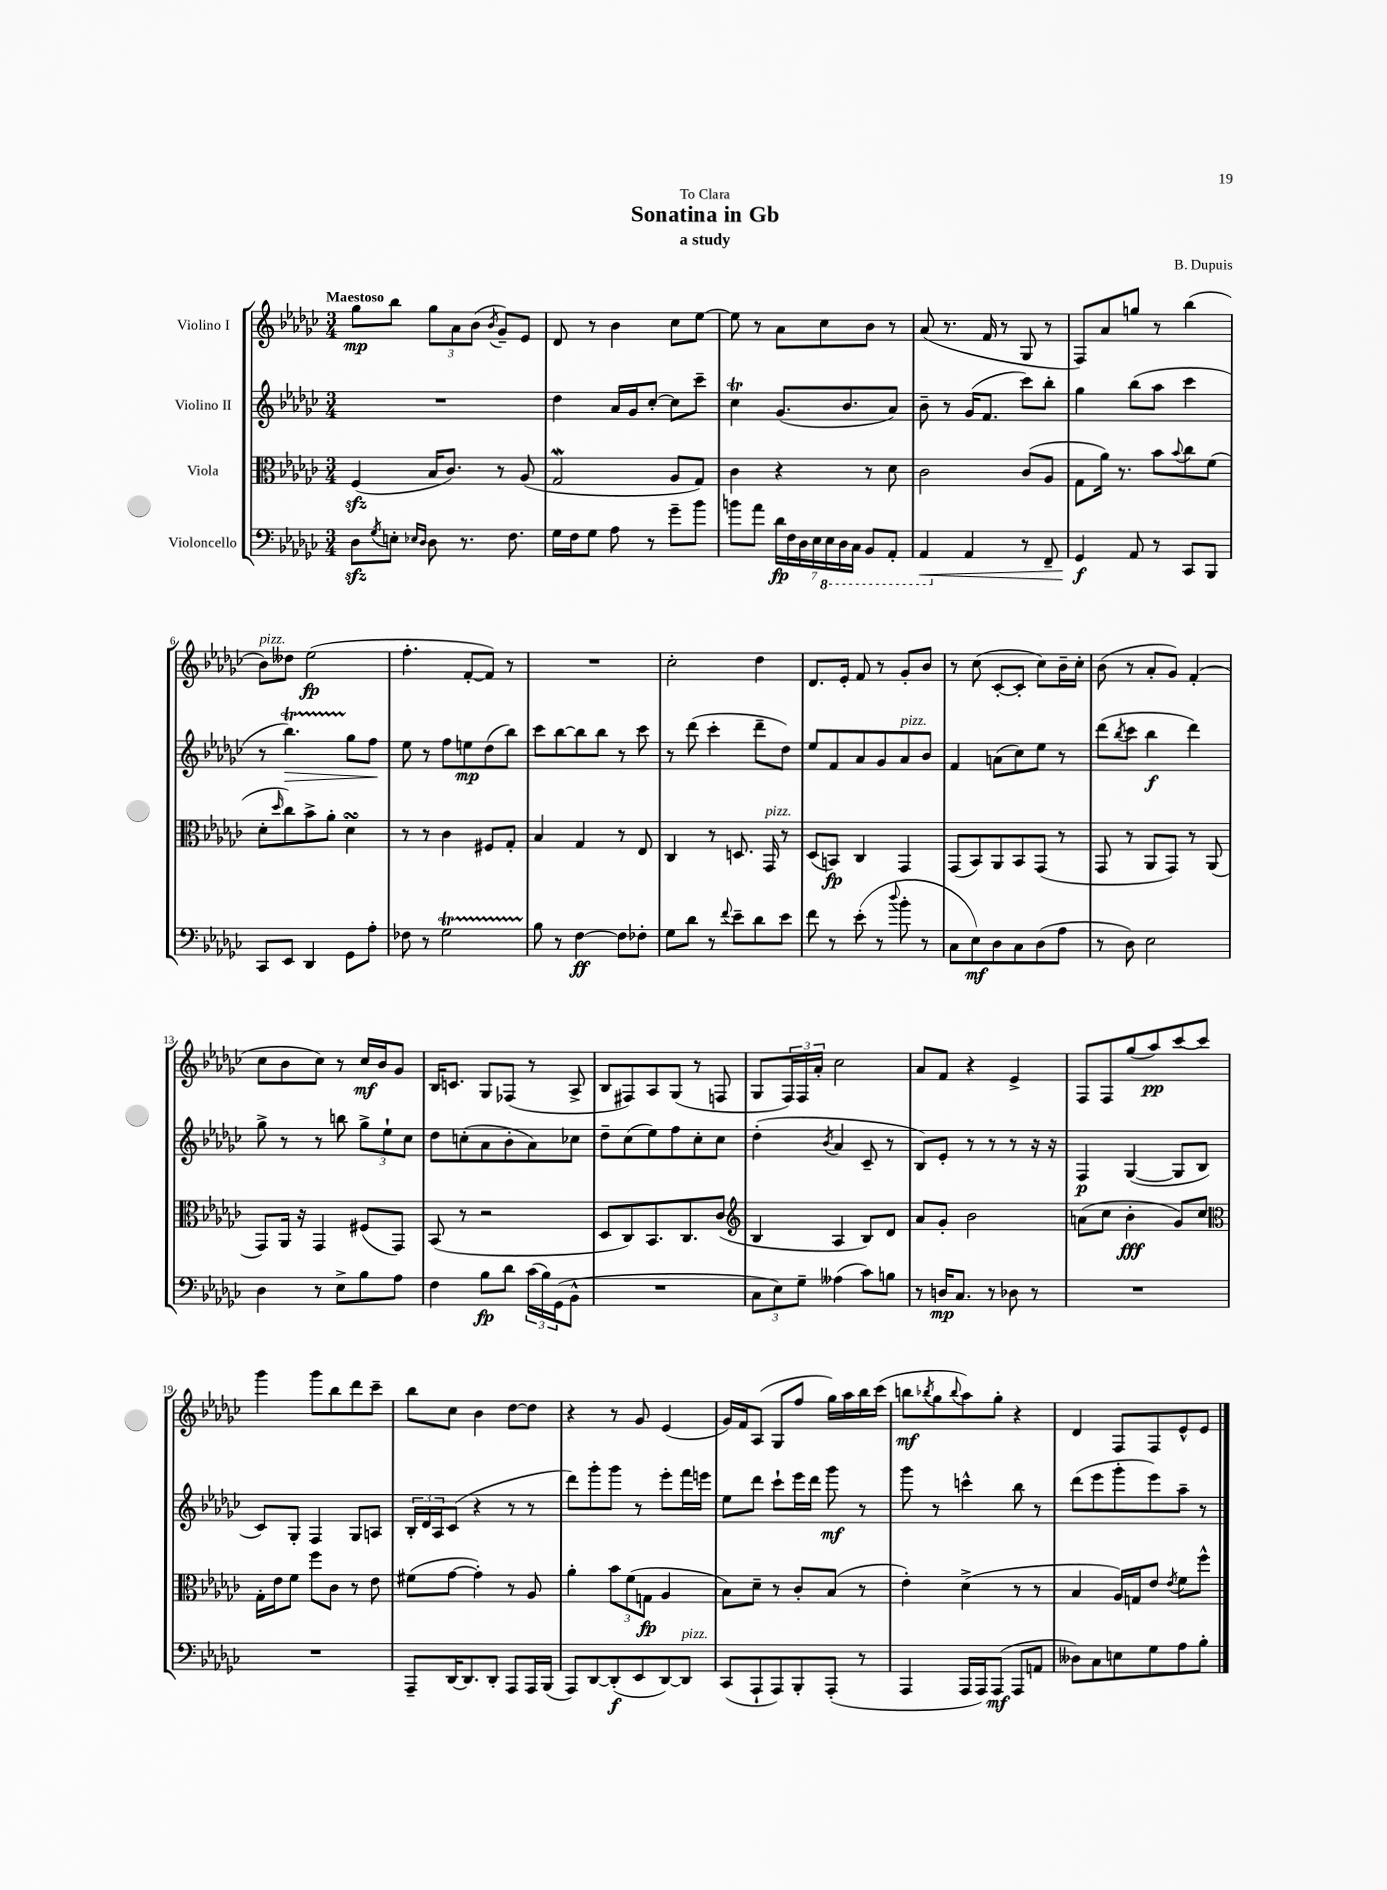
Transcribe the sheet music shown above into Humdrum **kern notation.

**kern	**dynam	**kern	**dynam	**kern	**dynam	**kern	**dynam
*part4	*part4	*part3	*part3	*part2	*part2	*part1	*part1
*staff4	*staff4	*staff3	*staff3	*staff2	*staff2	*staff1	*staff1
*I"Violoncello	*	*I"Viola	*	*I"Violino II	*	*I"Violino I	*
*clefF4	*	*clefC3	*	*clefG2	*	*clefG2	*
*k[b-e-a-d-g-c-]	*	*k[b-e-a-d-g-c-]	*	*k[b-e-a-d-g-c-]	*	*k[b-e-a-d-g-c-]	*
*M3/4	*	*M3/4	*	*M3/4	*	*M3/4	*
=1	=1	=1	=1	=1	=1	=1	=1
!	!	!	!	!	!	!LO:TX:a:B:t=Maestoso	!
8D-zz\L	.	(4Fzz/	.	2.r	.	8gg-\L	mp
8qG-/	.	.	.	.	.	.	.
8En'\J	.	.	.	.	.	8bb-\J	.
16qqE-X/LL	.	.	.	.	.	.	.
16qqD-/JJ	.	.	.	.	.	.	.
8D-\	.	16B-/KL	.	.	.	12gg-\L	.
.	.	8.c-/J)	.	.	.	.	.
.	.	.	.	.	.	12a-\	.
8.r	.	.	.	.	.	.	.
.	.	.	.	.	.	(12b-\J	.
.	.	.	.	.	.	8qb-/	.
.	.	8r	.	.	.	8g-~/L)	.
8.F\	.	.	.	.	.	.	.
.	.	(8A-/	.	.	.	8e-/J	.
=2	=2	=2	=2	=2	=2	=2	=2
16G-\LL	.	2G-w/	.	4dd-\	.	8d-/	.
16F\J	.	.	.	.	.	.	.
8G-\J	.	.	.	.	.	8r	.
8A-\	.	.	.	16a-/LL	.	4b-\	.
.	.	.	.	16g-/J	.	.	.
8r	.	.	.	[8cc-'/J	.	.	.
8g-~\L	.	8A-/L	.	8cc-\L]	.	8cc-\L	.
8b-\J	.	8G-/J)	.	8ccc-~\J	.	[8ee-\J	.
=3	=3	=3	=3	=3	=3	=3	=3
8bn\L	.	4c-\	.	4cc-T\	.	8ee-\]	.
8a-\J	.	.	.	.	.	8r	.
28d-\LL	fp	4r	.	(8.g-/L	.	8a-\L	.
28F\	.	.	.	.	.	.	.
28D-\	.	.	.	.	.	.	.
28E-\	.	.	.	.	.	.	.
.	.	.	.	.	.	8cc-\	.
*8ba	*	*	*	*	*	*	*
28EE-\	.	.	.	.	.	.	.
28DD-\	.	.	.	.	.	.	.
.	.	.	.	8.b-/	.	.	.
28CC-\JJ	.	.	.	.	.	.	.
8BBB-/L	.	8r	.	.	.	8b-\J	.
8AAA-'/J	.	8d-\	.	8a-/J)	.	8r	.
=4	=4	=4	=4	=4	=4	=4	=4
!	!LO:HP:b	!	!	!	!	!	!
4AAA-/	<	2c-\	.	8b-~\	.	(8a-/	.
.	.	.	.	8r	.	8.r	.
*X8ba	*	*	*	*	*	*	*
4AA-/	.	.	.	(16g-/KL	.	.	.
.	.	.	.	8.f/J	.	16f/	.
.	.	.	.	.	.	8r	.
8r	.	(8c-/L	.	8ccc-\L)	.	8G-/	.
8FF~/	.	8A-/J	.	8bb-'\J	.	8r	.
=5	=5	=5	=5	=5	=5	=5	=5
4GG-/	f	8G-\L	.	4gg-\	.	8F/L)	.
.	.	16a-\Jk)	.	.	.	8a-/	.
.	.	8.r	.	.	.	.	.
8AA-/	[	.	.	(8bb-\L	.	8ggn/J	.
8r	.	8b-\L	.	8aa-\J	.	8r	.
.	.	8qqb-/	.	.	.	.	.
8CC-/L	.	8cc-\	.	4ccc-\	.	(4bb-\	.
8BBB-/J	.	(8f\J	.	.	.	.	.
!!LO:LB:g=z
=6	=6	=6	=6	=6	=6	=6	=6
!	!	!	!	!	!	!LO:TX:a:i:t=pizz.	!
8CC-/L	.	8d-'\L	.	8r	.	8b-\L)	.
.	.	16qqdd-/	.	.	.	.	.
!	!	!	!	!	!LO:HP:b	!	!
8EE-/J	.	8cc-\)	.	4.bb-t\)	>	8dd--X\J	.
4DD-/	.	8b-^\	.	.	.	(2ee-\	fp
.	.	8a-'\J	.	.	.	.	.
8GG-\L	.	4d-sSSS\	.	8gg-\L	.	.	.
8A-'\J	.	.	.	8ff\J	.	.	.
.	.	.	.	.	]	.	.
=7	=7	=7	=7	=7	=7	=7	=7
8F-X\	.	8r	.	8ee-\	.	4.ff'\	.
8r	.	8r	.	8r	.	.	.
2G-T\	.	4c-\	.	8ff\L	.	.	.
.	.	.	.	8een\	mp	[8f'/L	.
.	.	8F#X/L	.	(8dd-\	.	8f/J])	.
.	.	8G-'/J	.	8bb-\J)	.	8r	.
=8	=8	=8	=8	=8	=8	=8	=8
8B-\	.	4B-/	.	8ccc-\L	.	2.r	.
8r	.	.	.	[8bb-\	.	.	.
[4F\	ff	4G-/	.	8bb-\]	.	.	.
.	.	.	.	8bb-\J	.	.	.
8F\L]	.	8r	.	8r	.	.	.
8F-X'\J	.	8E-/	.	8ccc-\	.	.	.
=9	=9	=9	=9	=9	=9	=9	=9
8G-\L	.	4C-/	.	8r	.	2cc-'\	.
8d-\J	.	.	.	(8ddd-\	.	.	.
8r	.	8r	.	4ccc-'\	.	.	.
8qqf/	.	.	.	.	.	.	.
8e-~\L	.	8.Dn/	.	.	.	.	.
8d-\	.	.	.	8ddd-~\L	.	4dd-\	.
!	!	!LO:TX:a:i:t=pizz.	!	!	!	!	!
.	.	16GG-/	.	.	.	.	.
8e-\J	.	8r	.	8dd-\J)	.	.	.
=10	=10	=10	=10	=10	=10	=10	=10
8f\	.	(8D-/L	.	8ee-/L	.	8.d-/L	.
8r	.	8BBn/J)	fp	8f/	.	.	.
.	.	.	.	.	.	16e-'/Jk	.
(8e-'\	.	4C-/	.	8a-/	.	8f/	.
8r	.	.	.	8g-/	.	8r	.
8qqdd-/	.	.	.	.	.	.	.
!	!	!	!	!LO:TX:a:i:t=pizz.	!	!	!
8b-'\	.	4GG-/	.	8a-/	.	8g-'/L	.
8r	.	.	.	8b-/J	.	8b-/J	.
=11	=11	=11	=11	=11	=11	=11	=11
8C-\L	.	(8GG-/L	.	4f/	.	8r	.
8E-\)	mf	8BB-/)	.	.	.	(8cc-\	.
8D-\	.	8AA-/	.	(8an\L	.	[8c-'/L	.
8C-\	.	8BB-/	.	8cc-\)	.	8c-'/J]	.
(8D-\	.	(8GG-/J	.	8ee-\J	.	8cc-\L)	.
8A-\J	.	8r	.	8r	.	16b-~\L	.
.	.	.	.	.	.	16cc-'\JJ	.
=12	=12	=12	=12	=12	=12	=12	=12
8r	.	8GG-/	.	(8ddd-\L	.	(8b-\	.
.	.	.	.	8qbb-/	.	.	.
8D-\)	.	8r	.	8ccc-\J	.	8r	.
2E-\	.	8AA-/L	.	4bb-\	f	8a-'/L	.
.	.	8GG-/J)	.	.	.	8g-/J)	.
.	.	8r	.	4ddd-\)	.	(4f'/	.
.	.	(8AA-/	.	.	.	.	.
!!LO:LB:g=z
=13	=13	=13	=13	=13	=13	=13	=13
4D-\	.	8GG-/L)	.	8gg-^\	.	8cc-\L	.
.	.	16AA-/Jk	.	8r	.	8b-\	.
.	.	16r	.	.	.	.	.
8r	.	4GG-/	.	8r	.	8cc-\J)	.
8E-^\L	.	.	.	8bbn\	.	8r	.
8B-\	.	(8F#X/L	.	12gg-^\L	.	16cc-/LL	mf
.	.	.	.	.	.	16b-/J	.
.	.	.	.	12ee-`\	.	.	.
8A-\J	.	8GG-/J)	.	.	.	8g-/J	.
.	.	.	.	12cc-\J	.	.	.
=14	=14	=14	=14	=14	=14	=14	=14
4F\	.	(8BB-/	.	8dd-\L	.	16B-/KL	.
.	.	.	.	.	.	8.cn/J	.
.	.	8r	.	(8ccn'\	.	.	.
8B-\L	fp	2r	.	8a-\	.	8G-/L	.
8d-\J	.	.	.	8b-'\	.	(8F-X/J	.
(24c-\LL	.	.	.	8a-\)	.	8r	.
24B-\)	.	.	.	.	.	.	.
(24GG-\J	.	.	.	.	.	.	.
8BB-^^\J	.	.	.	8cc-X\J	.	8A-^/	.
=15	=15	=15	=15	=15	=15	=15	=15
2.r	.	8D-/L	.	8dd-~\L	.	8B-/L	.
.	.	8C-/)	.	(8cc-\	.	8F#X/)	.
.	.	8.BB-/	.	8ee-\)	.	8A-/	.
.	.	.	.	8ff\	.	(8G-/J	.
.	.	8.C-/	.	.	.	.	.
.	.	.	.	8cc-'\	.	8r	.
.	.	(8c-/J	.	8cc-\J	.	8Fn/	.
=16	=16	=16	=16	=16	=16	=16	=16
*	*	*clefG2	*	*	*	*	*
12C-\L	.	4B-/	.	(4dd-'\	.	8G-/L	.
12E-\)	.	.	.	.	.	.	.
.	.	.	.	.	.	24F/L)	.
12G-~\J	.	.	.	.	.	24F/	.
.	.	.	.	.	.	24a-'/JJ	.
.	.	.	.	8qb-/	.	.	.
(4A--X\	.	4A-/	.	4a-/	.	2cc-\	.
8c-\L)	.	8B-/L)	.	8c-~/	.	.	.
8Bn\J	.	8d-/J	.	8r	.	.	.
=17	=17	=17	=17	=17	=17	=17	=17
8r	.	8a-/L	.	8B-/L)	.	8a-/L	.
16Dn/KL	mp	8g-'/J	.	8e-'/J	.	8f/J	.
8.C-/J	.	.	.	.	.	.	.
.	.	2b-\	.	8r	.	4r	.
8r	.	.	.	8r	.	.	.
8D-X\	.	.	.	8r	.	4e-^/	.
8r	.	.	.	16r	.	.	.
.	.	.	.	16r	.	.	.
=18	=18	=18	=18	=18	=18	=18	=18
2.r	.	(8an\L	.	4F/	p	8F/L	.
.	.	8cc-\J	.	.	.	8F/	.
.	.	4b-'\	fff	([4G-/	.	(8gg-/	.
.	.	.	.	.	.	8aa-/)	pp
.	.	8g-/L)	.	8G-/L]	.	[8ccc-/	.
.	.	8cc-/J	.	8B-/J	.	8ccc-/J]	.
!!LO:LB:g=z
=19	=19	=19	=19	=19	=19	=19	=19
*	*	*clefC3	*	*	*	*	*
2.r	.	16G-'\LL	.	8c-/L)	.	4ggg-\	.
.	.	16e-\J	.	.	.	.	.
.	.	8f\J	.	8G-'/J	.	.	.
.	.	8ff\L	.	4F/	.	8ggg-\L	.
.	.	8c-\J	.	.	.	8bb-\	.
.	.	8r	.	8G-/L	.	8ddd-\	.
.	.	8e-\	.	8An/J	.	8ccc-~\J	.
=20	=20	=20	=20	=20	=20	=20	=20
8AAA-~/L	.	(8f#X\L	.	24B-'/LL	.	8bb-\L	.
.	.	.	.	24d-/	.	.	.
.	.	.	.	24A-/J	.	.	.
[16DD-/K	.	[8g-\J	.	(8c-/J	.	8cc-\J	.
8.DD-/]	.	.	.	.	.	.	.
.	.	4g-'\])	.	4r	.	4b-\	.
8DD-'/J	.	.	.	.	.	.	.
8AAA-/L	.	8r	.	8r	.	[8dd-\L	.
16AAA-/L	.	8A-/	.	8r	.	8dd-\J]	.
(16BBB-/JJ	.	.	.	.	.	.	.
=21	=21	=21	=21	=21	=21	=21	=21
8AAA-/L)	.	4a-'\	.	8ddd-\L)	.	4r	.
[8DD-/	.	.	.	8ggg-'\	.	.	.
(8DD-'/]	f	12b-\L	.	8ggg-\J	.	8r	.
.	.	(12f\	.	.	.	.	.
8EE-/	.	.	.	8r	.	8g-/	.
.	.	12Gn\J	fp	.	.	.	.
[8DD-/)	.	4A-/	.	8eee-'\L	.	(4e-/	.
!LO:TX:a:i:t=pizz.	!	!	!	!	!	!	!
8DD-/J]	.	.	.	16fff\L	.	.	.
.	.	.	.	16eeen\JJ	.	.	.
=22	=22	=22	=22	=22	=22	=22	=22
(8CC-/L	.	8B-\L)	.	8ee-\L	.	16g-/LL)	.
.	.	.	.	.	.	16f/J	.
8AAA-`/	.	8d-~\J	.	8ddd-\J	.	(8A-/J	.
8AAA-/)	.	8r	.	8ccc-`\L	.	8G-/L	.
8BBB-'/	.	8c-'/L	.	16eee-\L	.	8ff/J	.
.	.	.	.	16ddd-\JJ	.	.	.
(8AAA-'/J	.	(8B-/J	.	8ggg-\	mf	16gg-\LL)	.
.	.	.	.	.	.	16aa-\	.
8r	.	8r	.	8r	.	16bb-\	.
.	.	.	.	.	.	(16ccc-\JJ	.
=23	=23	=23	=23	=23	=23	=23	=23
4AAA-/	.	4e-'\)	.	8ggg-\	.	8bbn\L	mf
.	.	.	.	.	.	8qbb-X/	.
.	.	.	.	8r	.	8gg-\	.
.	.	.	.	.	.	8qqbb-/	.
16AAA-/LL	.	(4d-^\	.	4cccn^^\	.	8aa-\)	.
16AAA-/J)	.	.	.	.	.	.	.
(8AAA-/J	mf	.	.	.	.	8gg-'\J	.
8AAA-/L	.	8r	.	8bb-\	.	4r	.
8AAn/J	.	8r	.	8r	.	.	.
=24	=24	=24	=24	=24	=24	=24	=24
8D--X\L)	.	4B-/	.	(8ddd-\L	.	4d-/	.
8C-\	.	.	.	8eee-\	.	.	.
8En\	.	16A-/LL)	.	8ggg-'\	.	8F/L	.
.	.	16Gn/J	.	.	.	.	.
8G-\	.	8e-/J	.	8eee-\)	.	8F/	.
.	.	8qe-/	.	.	.	.	.
8A-\	.	8f\L	.	8aa-~\J	.	8e-^^/	.
8B-'\J	.	8ff^^\J	.	8r	.	8e-/J	.
==	==	==	==	==	==	==	==
*-	*-	*-	*-	*-	*-	*-	*-
